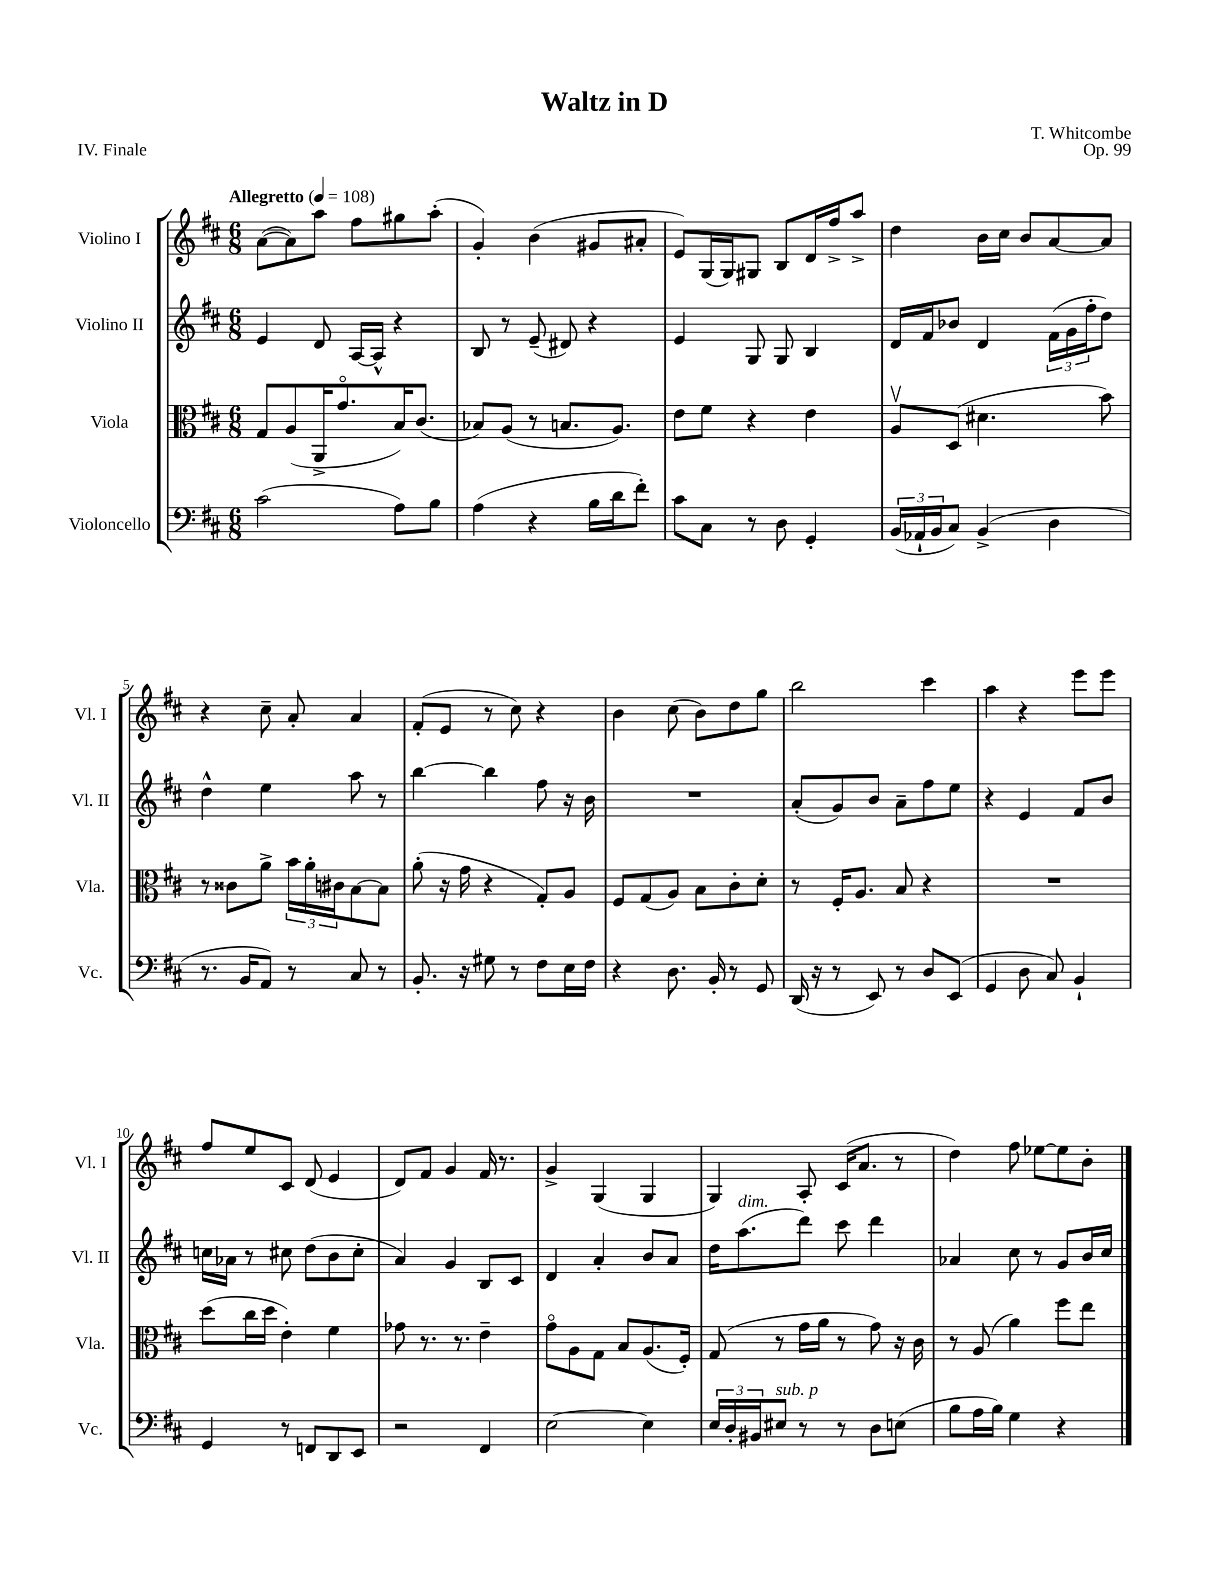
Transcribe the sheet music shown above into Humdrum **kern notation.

**kern	**kern	**kern	**kern
*staff4	*staff3	*staff2	*staff1
*clefF4	*clefC3	*clefG2	*clefG2
*k[f#c#]	*k[f#c#]	*k[f#c#]	*k[f#c#]
*M6/8	*M6/8	*M6/8	*M6/8
*MM108	*MM108	*MM108	*MM108
(2c#	8G	4e	([8a
.	(8A	.	8a])
.	16AA^	8d	8aa
.	8.go	.	.
.	.	[16A	8ff#
.	.	16A^^]	.
8A)	16B)	4r	8gg#
.	(8.c#	.	.
8B	.	.	(8aa'
=	=	=	=
(4A	8B-)	8B	4g')
.	(8A	8r	.
4r	8r	(8e~	(4b
.	8.B	8d#)	.
16B	.	4r	8g#
16d	8.A)	.	.
8f#')	.	.	8a#'
=	=	=	=
8c#	8e	4e	8e)
8C#	8f#	.	(16G
.	.	.	16G)
8r	4r	8G	8G#
8D	.	8G	8B
4GG'	4e	4B	16d
.	.	.	16ff#^
.	.	.	8aa^
=	=	=	=
(24BB	8Av	16d	4dd
24AA-`	.	.	.
.	.	16f#	.
24BB	.	.	.
8C#)	(8D	8b-	.
(4BB^	4.d#	4d	16b
.	.	.	16cc#
.	.	.	8b
4D	.	(24f#	[8a
.	.	24g	.
.	.	24ff#'	.
.	8b)	8dd)	8a]
=	=	=	=
8.r	8r	4dd^^	4r
.	8c##	.	.
16BB	.	.	.
8AA)	8a^	4ee	8cc#~
8r	24b	.	8a'
.	24a'	.	.
.	24c#	.	.
8C#	[8B	8aa	4a
8r	8B]	8r	.
=	=	=	=
8.BB'	(8a'	[4bb	(8f#'
.	16r	.	8e
16r	16g	.	.
8G#	4r	4bb]	8r
8r	.	.	8cc#)
8F#	8G')	8ff#	4r
16E	8A	16r	.
16F#	.	16b	.
=	=	=	=
4r	8F#	2.r	4b
.	(8G	.	.
8.D	8A)	.	(8cc#
.	8B	.	8b)
16BB'	.	.	.
8r	8c#'	.	8dd
8GG	8d'	.	8gg
=	=	=	=
(16DD	8r	(8a'	2bb
16r	.	.	.
8r	16F#'	8g)	.
.	8.A	.	.
8EE)	.	8b	.
8r	8B	8a~	.
8D	4r	8ff#	4ccc#
(8EE	.	8ee	.
=	=	=	=
4GG	2.r	4r	4aa
8D	.	4e	4r
8C#)	.	.	.
4BB`	.	8f#	8eee
.	.	8b	8eee
=	=	=	=
4GG	(8dd	16cc	8ff#
.	.	16a-	.
.	16cc#	8r	8ee
.	16dd	.	.
8r	4e')	8cc#	8c#
8FF	.	(8dd	(8d
8DD	4f#	8b	4e
8EE	.	8cc#'	.
=	=	=	=
2r	8g-	4a)	8d)
.	8.r	.	8f#
.	.	4g	4g
.	8.r	.	.
4FF#	4e~	8B	16f#
.	.	.	8.r
.	.	8c#	.
=	=	=	=
[2E	8go	4d	4g^
.	8A	.	.
.	8G	4a'	(4G
.	8B	.	.
4E]	(8.A	8b	4G
.	.	8a	.
.	16F#')	.	.
=	=	=	=
24E	(8G	16dd	4G)
24D'	.	.	.
.	.	(8.aa	.
24BB#	.	.	.
8E#	8r	.	.
8r	16g	8ddd)	8A'
.	16a	.	.
8r	8r	8ccc#	(16c#
.	.	.	8.a
8D	8g)	4ddd	.
(8E	16r	.	8r
.	16c#	.	.
=	=	=	=
8B	8r	4a-	4dd)
16A	(8A	.	.
16B)	.	.	.
4G	4a)	8cc#	8ff#
.	.	8r	[8ee-
4r	8ff#	8g	8ee-]
.	8ee	16b	8b'
.	.	16cc#	.
==	==	==	==
*-	*-	*-	*-
